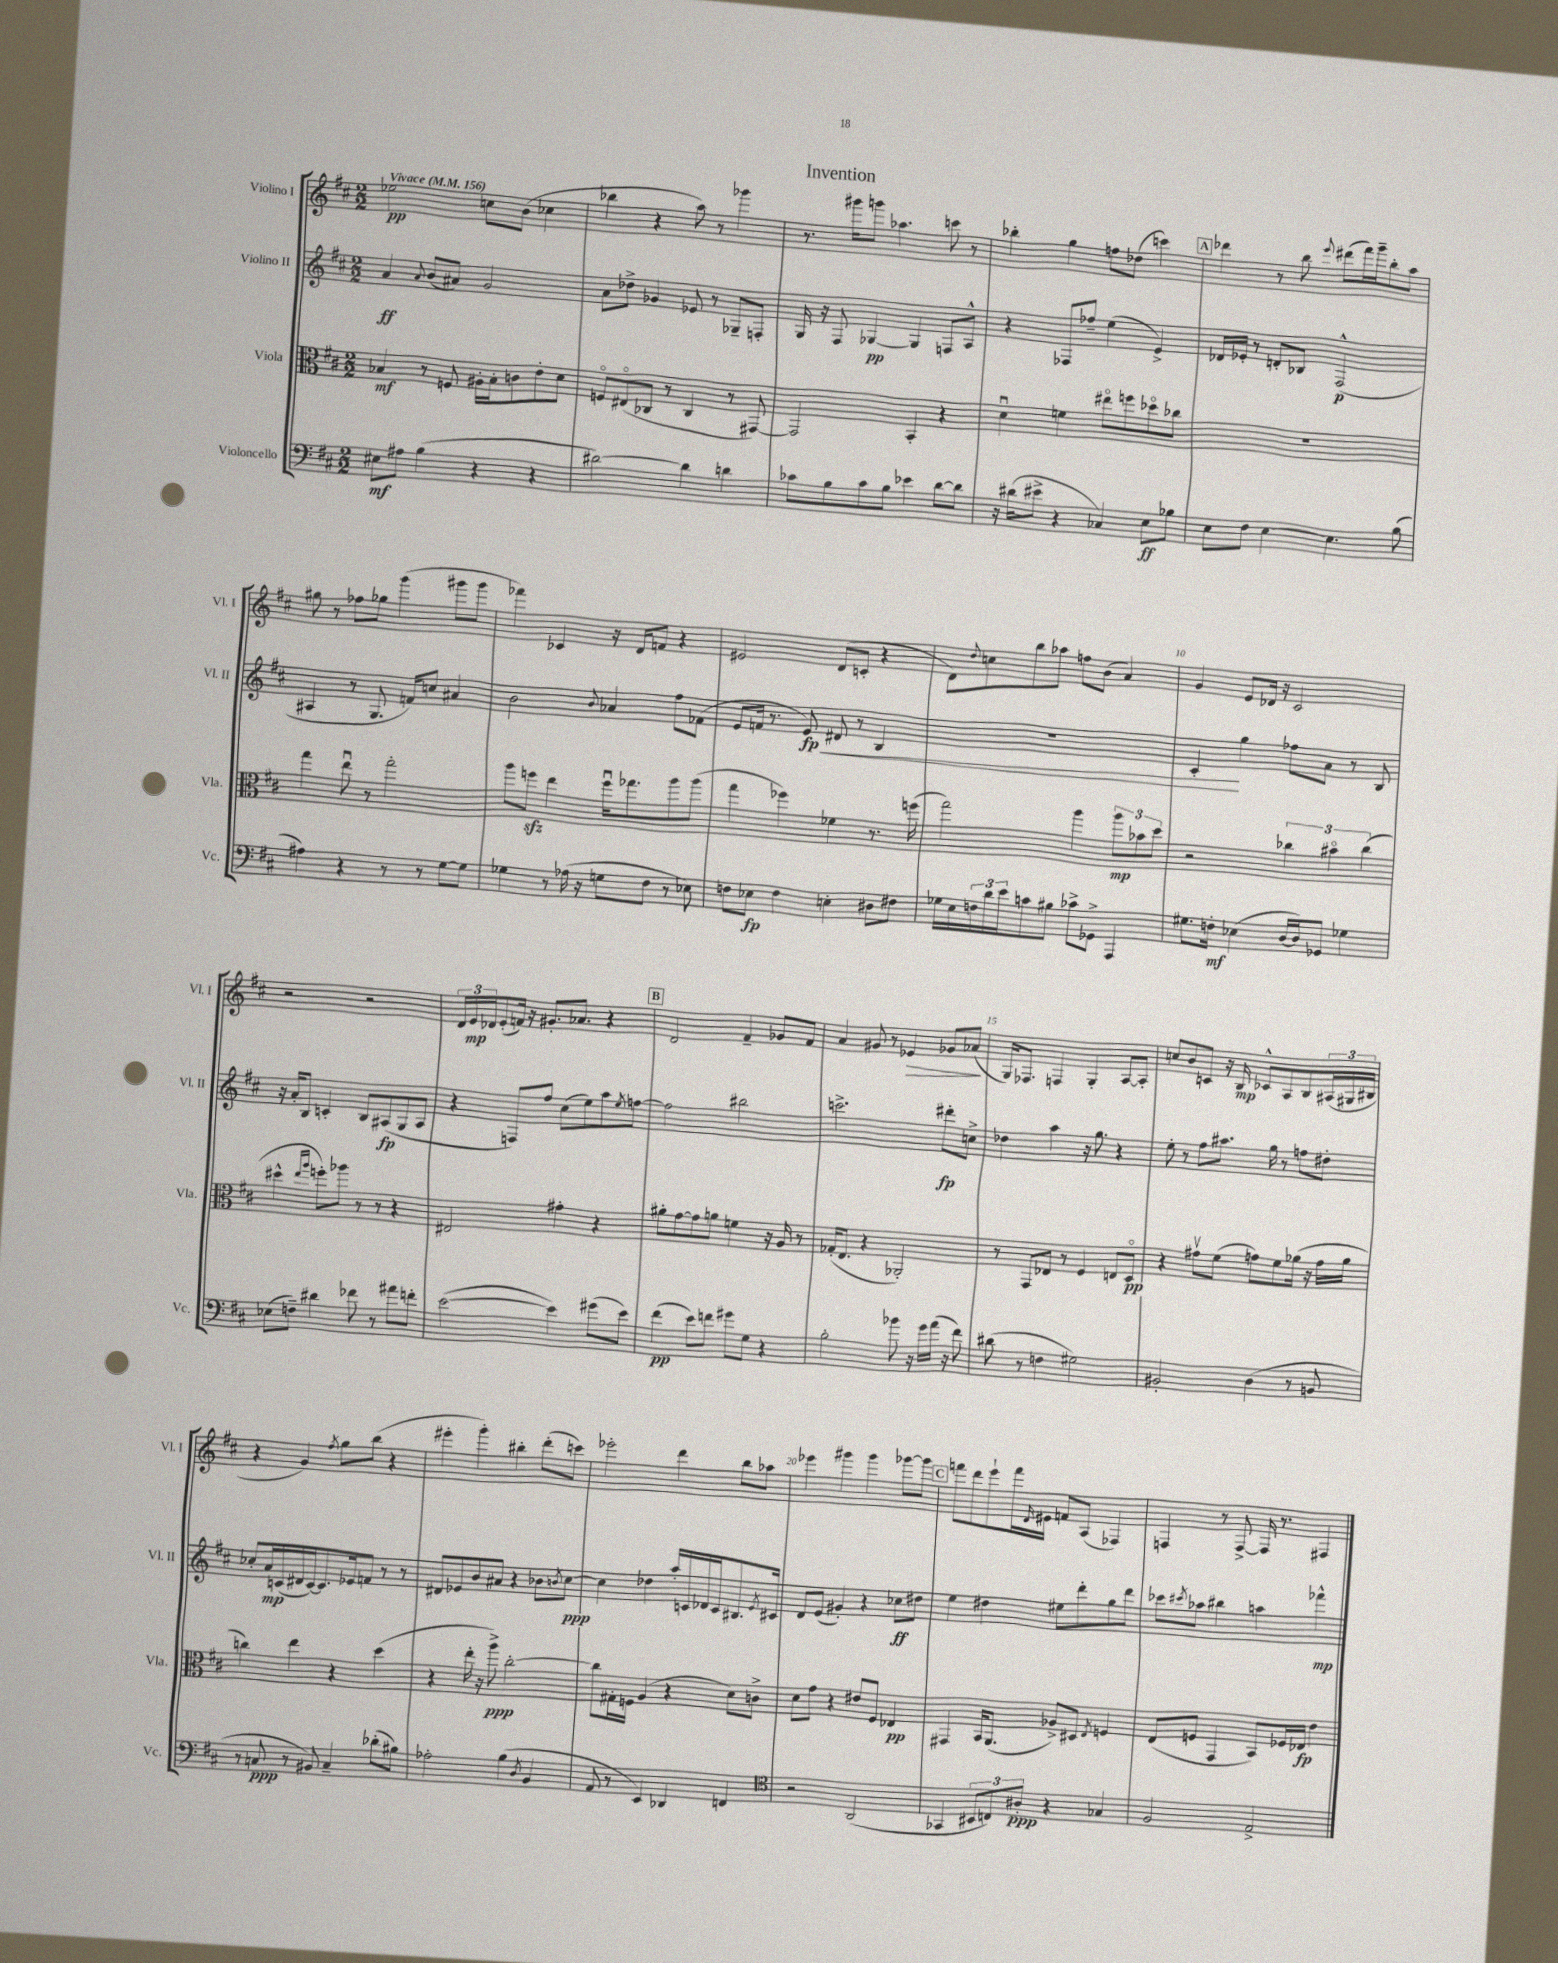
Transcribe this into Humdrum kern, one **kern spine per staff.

**kern	**dynam	**kern	**dynam	**kern	**dynam	**kern	**dynam
*part4	*part4	*part3	*part3	*part2	*part2	*part1	*part1
*staff4	*staff4	*staff3	*staff3	*staff2	*staff2	*staff1	*staff1
*I"Violoncello	*	*I"Viola	*	*I"Violino II	*	*I"Violino I	*
*I'Vc.	*	*I'Vla.	*	*I'Vl. II	*	*I'Vl. I	*
*clefF4	*	*clefC3	*	*clefG2	*	*clefG2	*
*k[f#c#]	*	*k[f#c#]	*	*k[f#c#]	*	*k[f#c#]	*
*M2/2	*	*M2/2	*	*M2/2	*	*M2/2	*
*MM156	*	*MM156	*	*MM156	*	*MM156	*
=1	=1	=1	=1	=1	=1	=1	=1
!	!	!	!	!	!	!LO:TX:a:B:t=Vivace	!
8E#X\L	mf	4B-X/	mf	4a/	ff	2ee-X\	pp
8A#X\J	.	.	.	.	.	.	.
.	.	.	.	8qqa/	.	.	.
(4B\	.	8r	.	(8b/L	.	.	.
.	.	8Fn/	.	8a#X/J)	.	.	.
4r	.	16A#X'\LL	.	2g/	.	8ccn\L	.
.	.	16B-'\J	.	.	.	.	.
.	.	8cn\	.	.	.	(8b\J	.
4r	.	8e'\	.	.	.	4cc-X\	.
.	.	8d\J	.	.	.	.	.
=2	=2	=2	=2	=2	=2	=2	=2
[2d#X\)	.	8Fn/L	.	8a\L	.	4bb-X\	.
.	.	(8E#X/	.	8dd-X^\J	.	.	.
.	.	8C-X/J	.	4g-X/	.	4r	.
.	.	8r	.	.	.	.	.
4d#\]	.	4C-/	.	8e-X/	.	8aa\)	.
.	.	.	.	8r	.	8r	.
4dn\	.	8r	.	8G-X~/L	.	4ggg-X\	.
.	.	[8GG#X/)	.	8Fn'/J	.	.	.
=3	=3	=3	=3	=3	=3	=3	=3
8c-X\L	.	2GG#/]	.	16G/	.	8.r	.
.	.	.	.	16r	.	.	.
8B\	.	.	.	8F#/	.	.	.
.	.	.	.	.	.	16ggg#X\KL	.
8c-\	.	.	.	[4G-X/	pp	8gggn\J	.
8B\J	.	.	.	.	.	4.aa-X\	.
4e-X\	.	4BB'/	.	4G-/]	.	.	.
[8d\L	.	4r	.	8Fn/L	.	8cccn\	.
8d\J]	.	.	.	8A^^/J	.	8r	.
=4	=4	=4	=4	=4	=4	=4	=4
16r	.	4du\	.	4r	.	4bb-X'\	.
(16d#X\KL	.	.	.	.	.	.	.
8e#X^\J	.	.	.	.	.	.	.
4r	.	4fn\	.	8F-X/L	.	4gg\	.
.	.	.	.	8ff-X~/J	.	.	.
4C-X/)	.	8ee#X\L	.	(4ee\	.	8ffn\L	.
.	.	8ffn\	.	.	.	(8dd-X\J	.
8E\L	ff	8dd-X\	.	4e^/)	.	4cccn\)	.
8B-X\J	.	8cc-X\J	.	.	.	.	.
!!LO:REH:place=s1:t=A
=5	=5	=5	=5	=5	=5	=5	=5
8E\L	.	1r	.	16d-X/LL	.	4ddd-X\	.
.	.	.	.	16e-X'/JJ	.	.	.
8F#\J	.	.	.	8r	.	.	.
[4E\	.	.	.	8dn'/L	.	8r	.
.	.	.	.	8B-X/J	.	8bb\	.
.	.	.	.	.	.	8qqeee/	.
4.E\]	.	.	.	(2F#^^/	p	(8ddd#X\L	.
.	.	.	.	.	.	16fff#\L)	.
.	.	.	.	.	.	16ggg~\J	.
.	.	.	.	.	.	8bb'\	.
(8B\	.	.	.	.	.	8aa\J	.
!!LO:LB:g=z
=6	=6	=6	=6	=6	=6	=6	=6
4A#X\)	.	4gg\	.	4A#X/	.	8gg#X\	.
.	.	.	.	.	.	8r	.
4r	.	8eeu\	.	8r	.	8ff-X\L	.
.	.	8r	.	8.G/	.	8gg-X\J	.
8r	.	2gg'\	.	.	.	(4ggg\	.
.	.	.	.	16fn/KL)	.	.	.
8r	.	.	.	8ccn/J	.	.	.
[8G\L	.	.	.	4a#X/	.	8ggg#X\L	.
8G\J]	.	.	.	.	.	8ggg#\J	.
=7	=7	=7	=7	=7	=7	=7	=7
4G-X\	.	8aa\L	.	2b\	.	4fff-X\)	.
.	.	8ffnzz\J	.	.	.	.	.
8r	.	4ee\	.	.	.	4c-X/	.
(16A-X\	.	.	.	.	.	.	.
16r	.	.	.	.	.	.	.
.	.	.	.	8qqb/	.	.	.
8Gn\L	.	16ffu\KL	.	4a-X/	.	16r	.
.	.	8.gg-X\	.	.	.	16d/KL	.
8F#\J	.	.	.	.	.	8fn/J	.
8r	.	8aa\	.	8ff#\L	.	4r	.
8E-X\)	.	(8aa\J	.	(8f-X\J	.	.	.
=8	=8	=8	=8	=8	=8	=8	=8
8Fn\L	.	4gg\	.	8e/L	.	2e#X/	.
8E-X\J	fp	.	.	16fn/Jk	.	.	.
.	.	.	.	8.r	.	.	.
4F\	.	4ff-X\)	.	.	.	.	.
!	!	!	!	!	!LO:HP:b	!	!
.	.	.	.	8e/)	< fp	.	.
4En'\	.	4f-X\	.	8d#X/	.	(8d/L	.
.	.	.	.	8r	.	8cn'/J	.
8D#X\L	.	8.r	.	4B/	.	4r	.
8F#X\J	.	.	.	.	.	.	.
.	.	(16ffn\	.	.	.	.	.
=9	=9	=9	=9	=9	=9	=9	=9
16G-X\LL	.	2gg\)	.	1r	.	8d\L)	.
16E\	.	.	.	.	.	.	.
.	.	.	.	.	.	8qqdd/	.
24Fn\	.	.	.	.	.	8ccn\	.
24d\	.	.	.	.	.	.	.
24e\J	.	.	.	.	.	.	.
8cn\	.	.	.	.	.	8bb\	.
8B#X\J	.	.	.	.	.	8aa-X\J	.
8c-X^\L	.	4aa\	.	.	.	8ffn\L	.
8GG-X^\J	.	.	.	.	.	(8b\J	.
4AAA/	.	12aa\L	mp	.	.	4a/)	.
.	.	12b-X\	.	.	.	.	.
.	.	12dd\J	.	.	.	.	.
=10	=10	=10	=10	=10	=10	=10	=10
8.G#X\L	.	2r	.	4c#'/	.	4g/	.
16Fn'\Jk	mf	.	.	.	.	.	.
(4E-X\	.	.	.	4gg\	[	8e/L	.
.	.	.	.	.	.	16d-X/Jk	.
.	.	.	.	.	.	16r	.
[16D/LL	.	6cc-X\	.	8ff-X\L	.	2c#/	.
16D/J])	.	.	.	.	.	.	.
8GG-X/J	.	.	.	8a\J	.	.	.
.	.	6b#X\	.	.	.	.	.
4G-X\	.	.	.	8r	.	.	.
.	.	(6cc-\	.	.	.	.	.
.	.	.	.	8B/	.	.	.
!!LO:LB:g=z
=11	=11	=11	=11	=11	=11	=11	=11
(8E-X\L	.	4dd#X^^\	.	16r	.	2r	.
.	.	.	.	16a'/KL	.	.	.
8Fn~\J)	.	.	.	8B/J	.	.	.
.	.	16qqee/LL	.	.	.	.	.
.	.	16qqaa/JJ	.	.	.	.	.
4d#X\	.	8ffn'\L)	.	4cn'/	.	.	.
.	.	8aa-X\J	.	.	.	.	.
8f-X\	.	8r	.	8B/L	.	2r	.
8r	.	8r	.	(8A#X/	fp	.	.
8a#X\L	.	4r	.	8G/	.	.	.
8fn'\J	.	.	.	8A#/J	.	.	.
=12	=12	=12	=12	=12	=12	=12	=12
([2e\	.	2E#X/	.	4r	.	24d/LL	.
.	.	.	.	.	.	24e/	mp
.	.	.	.	.	.	24d-X/J	.
.	.	.	.	.	.	(8e'/	.
.	.	.	.	8Fn/L)	.	16fn/Jk)	.
.	.	.	.	.	.	16r	.
.	.	.	.	8ff#/J	.	8.g#X'/L	.
4e\])	.	4g#X'\	.	(8cc#\L	.	.	.
.	.	.	.	.	.	8.a-X/J	.
.	.	.	.	8ee\)	.	.	.
(8g#X\L	.	4r	.	8aa\	.	4r	.
.	.	.	.	8qee/	.	.	.
8e\J)	.	.	.	[8ffn\J	.	.	.
!!LO:REH:place=s1:t=B
=13	=13	=13	=13	=13	=13	=13	=13
(4f#\	pp	8a#X'\L	.	2ff\]	.	2d/	.
.	.	[8g\	.	.	.	.	.
8e\L)	.	8g\]	.	.	.	.	.
8fn\J	.	8an\J	.	.	.	.	.
8g#X\L	.	4fn\	.	2bb#X\	.	4f#~/	.
8G\J	.	.	.	.	.	.	.
4r	.	16r	.	.	.	8g-X/L	.
.	.	16A/	.	.	.	.	.
.	.	8r	.	.	.	8f#/J	.
=14	=14	=14	=14	=14	=14	=14	=14
2B'\	.	(16G-X'/KL	.	2.cccn^\	.	4a/	.
.	.	8.E/J	.	.	.	.	.
.	.	4r	.	.	.	8g#X/	.
.	.	.	.	.	.	8r	.
!	!	!	!	!	!	!	!LO:HP:b
8b-X\	.	2AA-X'/)	.	.	.	4e-X/	>
16r	.	.	.	.	.	.	.
16g\LL	.	.	.	.	.	.	.
(16a\JJ	.	.	.	8ddd#X'\L	fp	8g-X/L	.
16r	.	.	.	.	.	.	.
8f#\)	.	.	.	8ccn^\J	.	(8a-X/J	.
.	.	.	.	.	.	.	]
=15	=15	=15	=15	=15	=15	=15	=15
(8d#X\	.	8r	.	4dd-X\	.	16G/KL)	.
.	.	.	.	.	.	8.F-X/J	.
8r	.	8GG/L	.	.	.	.	.
4Fn\	.	8E-X/J	.	4aa\	.	4Fn/	.
.	.	8r	.	.	.	.	.
2G#X\)	.	4F#/	.	16r	.	4G'/	.
.	.	.	.	8.gg\	.	.	.
.	.	8En/L	.	4r	.	[8A/L	.
.	.	8D/J	pp	.	.	8A'/J]	.
=16	=16	=16	=16	=16	=16	=16	=16
2BB#X'/	.	4r	.	8ee'\	.	8ccn/L	.
.	.	.	.	8r	.	8b/	.
.	.	8g#Xv\L	.	8ff#\L	.	8cn/J	.
.	.	(8f#\J	.	8.aa#X\J	.	16r	.
.	.	.	.	.	.	16B/	mp
(4D\	.	8gn\L)	.	.	.	8c-X^^/L	.
.	.	.	.	16gg\	.	.	.
.	.	8f#\	.	8r	.	8A/	.
8r	.	(16a-X\Jk	.	8ffn\L	.	8B/	.
.	.	16r	.	.	.	.	.
8BBn/	.	16g\LL	.	8dd#X'\J	.	(24A#X/L	.
.	.	.	.	.	.	24G#X/	.
.	.	16a-\JJ	.	.	.	.	.
.	.	.	.	.	.	24B#X/JJ	.
!!LO:LB:g=z
=17	=17	=17	=17	=17	=17	=17	=17
8r	.	4ccn\)	.	8cc-X'/L	.	4r	.
8Cn/	ppp	.	.	16a/L	mp	.	.
.	.	.	.	(16cn/	.	.	.
8r	.	4ee\	.	16d#X/	.	4g/)	.
.	.	.	.	[16c/J)	.	.	.
8BB#X/)	.	.	.	8.c/]	.	.	.
.	.	.	.	.	.	8qff#/	.
4C~/	.	4r	.	.	.	8gg\L	.
.	.	.	.	16e-X/k	.	.	.
.	.	.	.	8fn/J	.	(8bb\J	.
(8d-X'\L	.	(4dd\	.	8r	.	4r	.
8B#X\J)	.	.	.	8r	.	.	.
=18	=18	=18	=18	=18	=18	=18	=18
2A-X'\	.	4r	.	8d#X/L	.	4eee#X'\	.
.	.	.	.	8e-X/	.	.	.
.	.	16ee'\	.	8b/	.	4ggg'\)	.
.	.	16r	.	.	.	.	.
.	.	8aa^\)	ppp	8a#X/J	.	.	.
(4B\	.	[2cc#'\	.	4r	.	4bb#X'\	.
8qD/	.	.	.	.	.	.	.
4BB/	.	.	.	8b-X\L	.	(8ddd'\L	.
.	.	.	.	8qbn/	.	.	.
.	.	.	.	[8cc#\J	ppp	8cccn\J)	.
=19	=19	=19	=19	=19	=19	=19	=19
8AA/	.	8cc#\L]	.	4cc#\]	.	2eee-X'\	.
8r	.	16G#X'\L	.	.	.	.	.
.	.	16Fn\JJ	.	.	.	.	.
4EE/)	.	(4A/	.	4dd-X\	.	.	.
4DD-X/	.	4r	.	16aa'/LL	.	4ddd\	.
.	.	.	.	16cn/	.	.	.
.	.	.	.	16d-X/	.	.	.
.	.	.	.	16c/J	.	.	.
4FFn/	.	8d\L)	.	8.B#X/	.	8bb\L	.
.	.	8cn^\J	.	.	.	8aa-X\J	.
.	.	.	.	8qe/	.	.	.
.	.	.	.	16c#X/Jk	.	.	.
=20	=20	=20	=20	=20	=20	=20	=20
*clefC4	*	*	*	*	*	*	*
2r	.	8d\L	.	8d/L	.	4eee-X\	.
.	.	8g\J	.	(8e/J	.	.	.
.	.	4r	.	4g#X'/)	.	4ggg#X\	.
(2AA/	.	8e#X/L	.	4r	.	4ggg#\	.
.	.	8F#/J	.	.	.	.	.
.	.	4E-X/	pp	8cc-X\L	ff	[8ggg-X\L	.
.	.	.	.	8dd#X\J	.	8ggg-\J]	.
!!LO:REH:place=s1:t=C
=21	=21	=21	=21	=21	=21	=21	=21
4GG-X/	.	4GG#X/	.	4ee\	.	8fffn\L	.
.	.	.	.	.	.	8ddd\	.
12BB#X/L	.	16BB/KL	.	4dd#X\	.	8eee`\	.
.	.	(8.AA/J	.	.	.	.	.
12Cn/)	.	.	.	.	.	.	.
.	.	.	.	.	.	16fff\L	.
12A#X'/J	ppp	.	.	.	.	.	.
.	.	.	.	.	.	16qqd/	.
.	.	.	.	.	.	16e#X\JJ	.
4r	.	8A-X^/L)	.	8ee#X\L	.	8fn/L	.
.	.	8D#X/J	.	8ddd'\	.	(8A/J	.
.	.	8qE/	.	.	.	.	.
4G-X/	.	4Fn/	.	8gg\	.	4F-X/)	.
.	.	.	.	8ddd\J	.	.	.
=22	=22	=22	=22	=22	=22	=22	=22
2F#/	.	(8E/L	.	8ccc-X\L	.	4Fn/	.
.	.	.	.	8qccc#X/	.	.	.
.	.	8Fn/J	.	8aa-X\J	.	.	.
.	.	4GG/	.	4bb#X\	.	8r	.
.	.	.	.	.	.	[8F^/	.
2E^/	.	8BB/L)	.	4aan\	.	16F/]	.
.	.	.	.	.	.	8.r	.
.	.	16F-X/L	.	.	.	.	.
.	.	16E-X/JJ	fp	.	.	.	.
.	.	4e\	.	4fff-X^^\	mp	4F#X/	.
==	==	==	==	==	==	==	==
*-	*-	*-	*-	*-	*-	*-	*-
